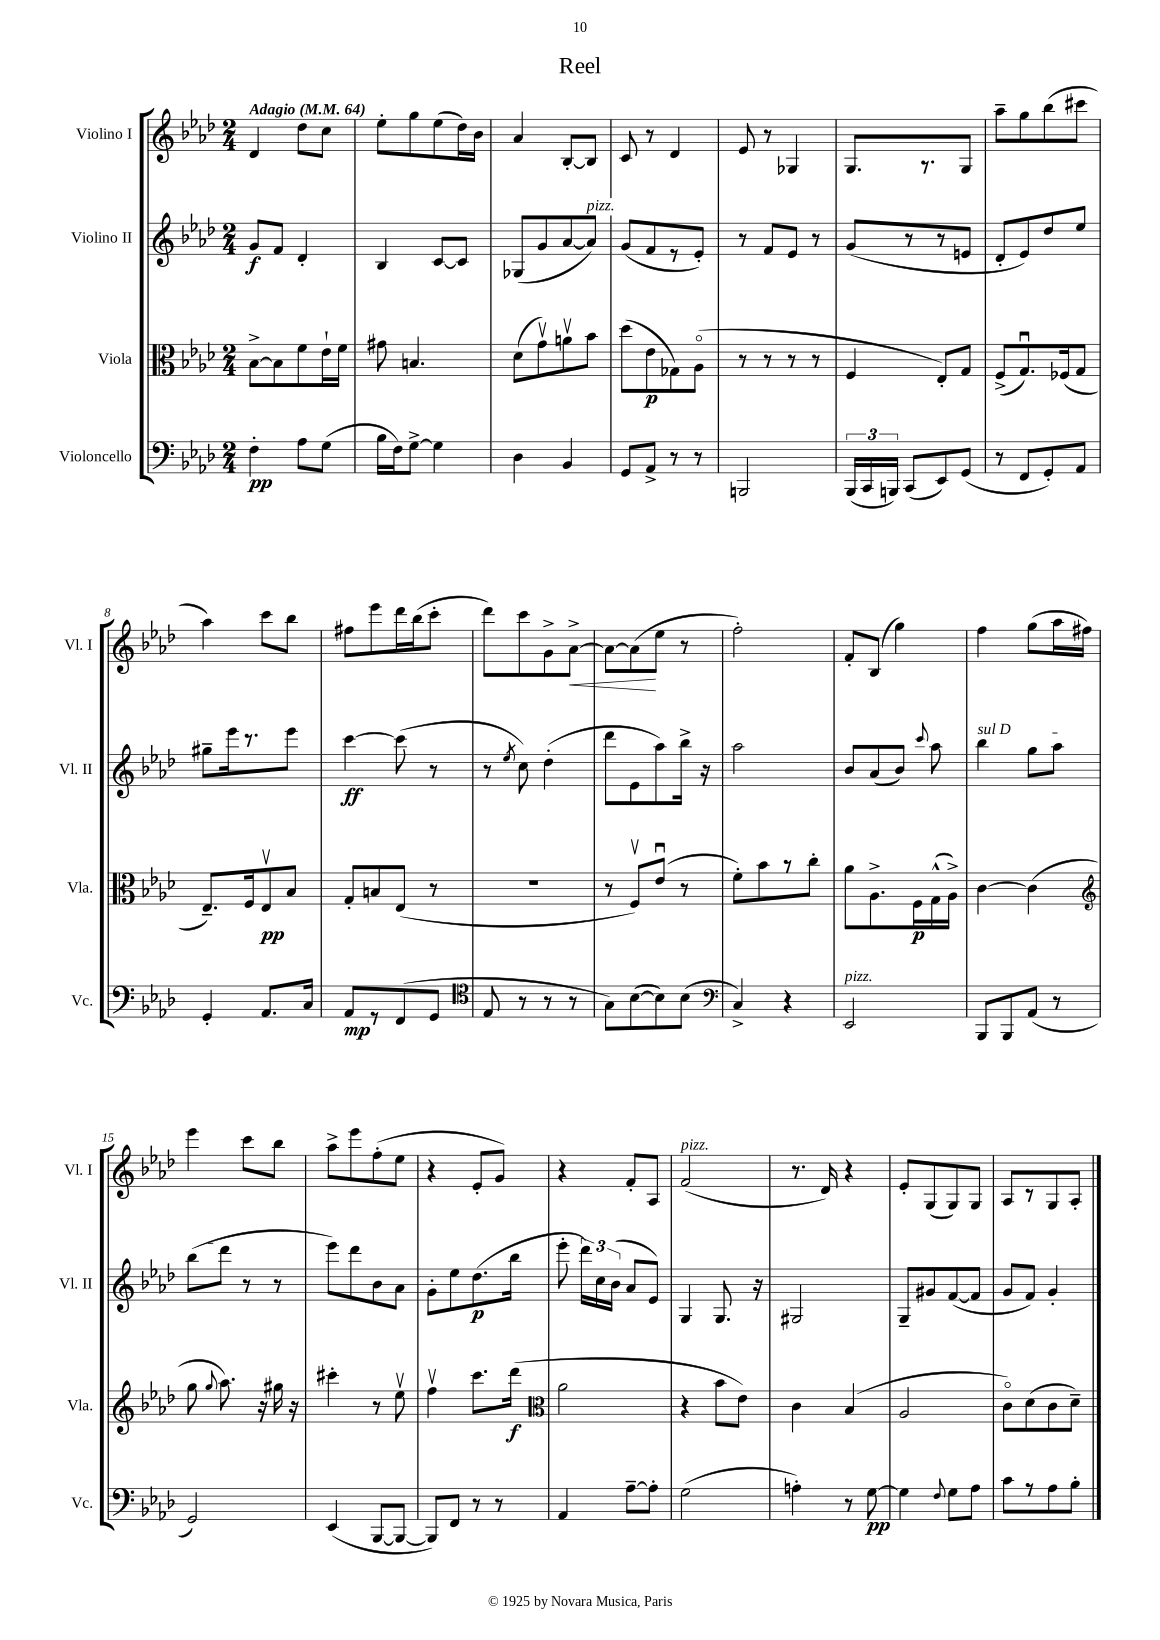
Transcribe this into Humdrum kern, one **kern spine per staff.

**kern	**kern	**kern	**kern
*staff4	*staff3	*staff2	*staff1
*clefF4	*clefC3	*clefG2	*clefG2
*k[b-e-a-d-]	*k[b-e-a-d-]	*k[b-e-a-d-]	*k[b-e-a-d-]
*M2/4	*M2/4	*M2/4	*M2/4
*MM64	*MM64	*MM64	*MM64
4F'	[8B-^	8g	4d-
.	8B-]	8f	.
8A-	8f	4d-'	8dd-
(8G	16e-`	.	8cc
.	16f	.	.
=	=	=	=
16B-	8g#	4B-	8ee-'
16F)	.	.	.
[8G^	4.B	.	8gg
4G]	.	[8c	(8ee-
.	.	8c]	16dd-)
.	.	.	16b-
=	=	=	=
4D-	(8d-	(8G-	4a-
.	8gv)	8g	.
4BB-	8av	[8a-	[8B-'
.	8b-	8a-])	8B-]
=	=	=	=
8GG	(8dd-	(8g	8c
8AA-^	8e-	8f	8r
8r	8G-)	8r	4d-
8r	(8A-o	8e-')	.
=	=	=	=
2BBB	8r	8r	8e-
.	8r	8f	8r
.	8r	8e-	4G-
.	8r	8r	.
=	=	=	=
(24BBB-	4F	(8g	8.G
24CC	.	.	.
24BBB)	.	.	.
(8CC	.	8r	.
.	.	.	8.r
8EE-)	8E-')	8r	.
(8GG	8G	8e	8G
=	=	=	=
8r	(8F^	8d-'	8aa-~
8FF	8.Gu)	8e-)	8gg
8GG')	.	8dd-	(8bb-
.	(16F-	.	.
8AA-	8G	8ee-	8ccc#
=	=	=	=
4GG'	8.E-~)	8gg#~	4aa-)
.	.	16eee-	.
.	16F	8.r	.
8.AA-	8E-v	.	8ccc
.	8B-	8eee-	8bb-
16C	.	.	.
=	=	=	=
8AA-	8G'	[4ccc	8ff#
8r	8B	.	8eee-
(8FF	(8E-	(8ccc]	16ddd-
.	.	.	(16bb-
8GG	8r	8r	8ccc'
=	=	=	=
*clefC4	*	*	*
8E-	2r	8r	8ddd-)
.	.	8qee-	.
8r	.	8cc)	8ccc
8r	.	(4dd-'	8g^
8r	.	.	[8a-^
=	=	=	=
8G)	8r	8ddd-	8a-_
([8B-	8Fv)	8e-	(8a-]
8B-])	(8e-u	8aa-)	8ee-
(8B-	8r	16bb-^	8r
.	.	16r	.
=	=	=	=
*clefF4	*	*	*
4C^)	8f')	2aa-	2ff')
.	8b-	.	.
4r	8r	.	.
.	8cc'	.	.
=	=	=	=
2EE-	8a-	8b-	8f'
.	8.A-^	(8a-	(8B-
.	.	8b-)	4gg)
.	16F	.	.
.	.	8qqccc	.
.	(16G^^	8aa-	.
.	16A-^)	.	.
=	=	=	=
8BBB-	[4c	4bb-	4ff
8BBB-	.	.	.
(8AA-	(4c]	8gg	(8gg
8r	.	8aa-	16aa-
.	.	.	16ff#)
=	=	=	=
*	*clefG2	*	*
2GG)	8gg	(8bb-	4eee-
.	8qqgg	.	.
.	8.aa-)	8ddd-	.
.	.	8r	8ccc
.	16r	.	.
.	16gg#	8r	8bb-
.	16r	.	.
=	=	=	=
(4EE-	4ccc#'	8eee-)	8aa-^
.	.	8ddd-	8eee-
[8BBB-	8r	8b-	(8ff'
8BBB-_	8ee-v	8a-	8ee-
=	=	=	=
8BBB-])	4ffv	8g'	4r
8FF	.	8ee-	.
8r	8.ccc	(8.dd-	8e-'
8r	.	.	8g)
.	(16ddd-	16bb-	.
=	=	=	=
*	*clefC3	*	*
4AA-	2a-	8eee-'	4r
.	.	24ddd-)	.
.	.	24cc	.
.	.	(24b-	.
[8A-~	.	8a-	8f'
8A-']	.	8e-)	8A-
=	=	=	=
(2G	4r	4G	(2f
.	8b-	8.G	.
.	8e-)	.	.
.	.	16r	.
=	=	=	=
4A')	4c	2G#	8.r
.	.	.	16d-)
8r	(4B-	.	4r
[8G	.	.	.
=	=	=	=
4G]	2A-	8G~	8e-'
.	.	8g#	(8G
8qqF	.	.	.
8G	.	([8f	8G)
8A-	.	8f]	8G
=	=	=	=
8c	8co)	8g	8A-
8r	(8d-	8f)	8r
8A-	8c	4g'	8G
8B-'	8d-~)	.	8A-'
==	==	==	==
*-	*-	*-	*-
